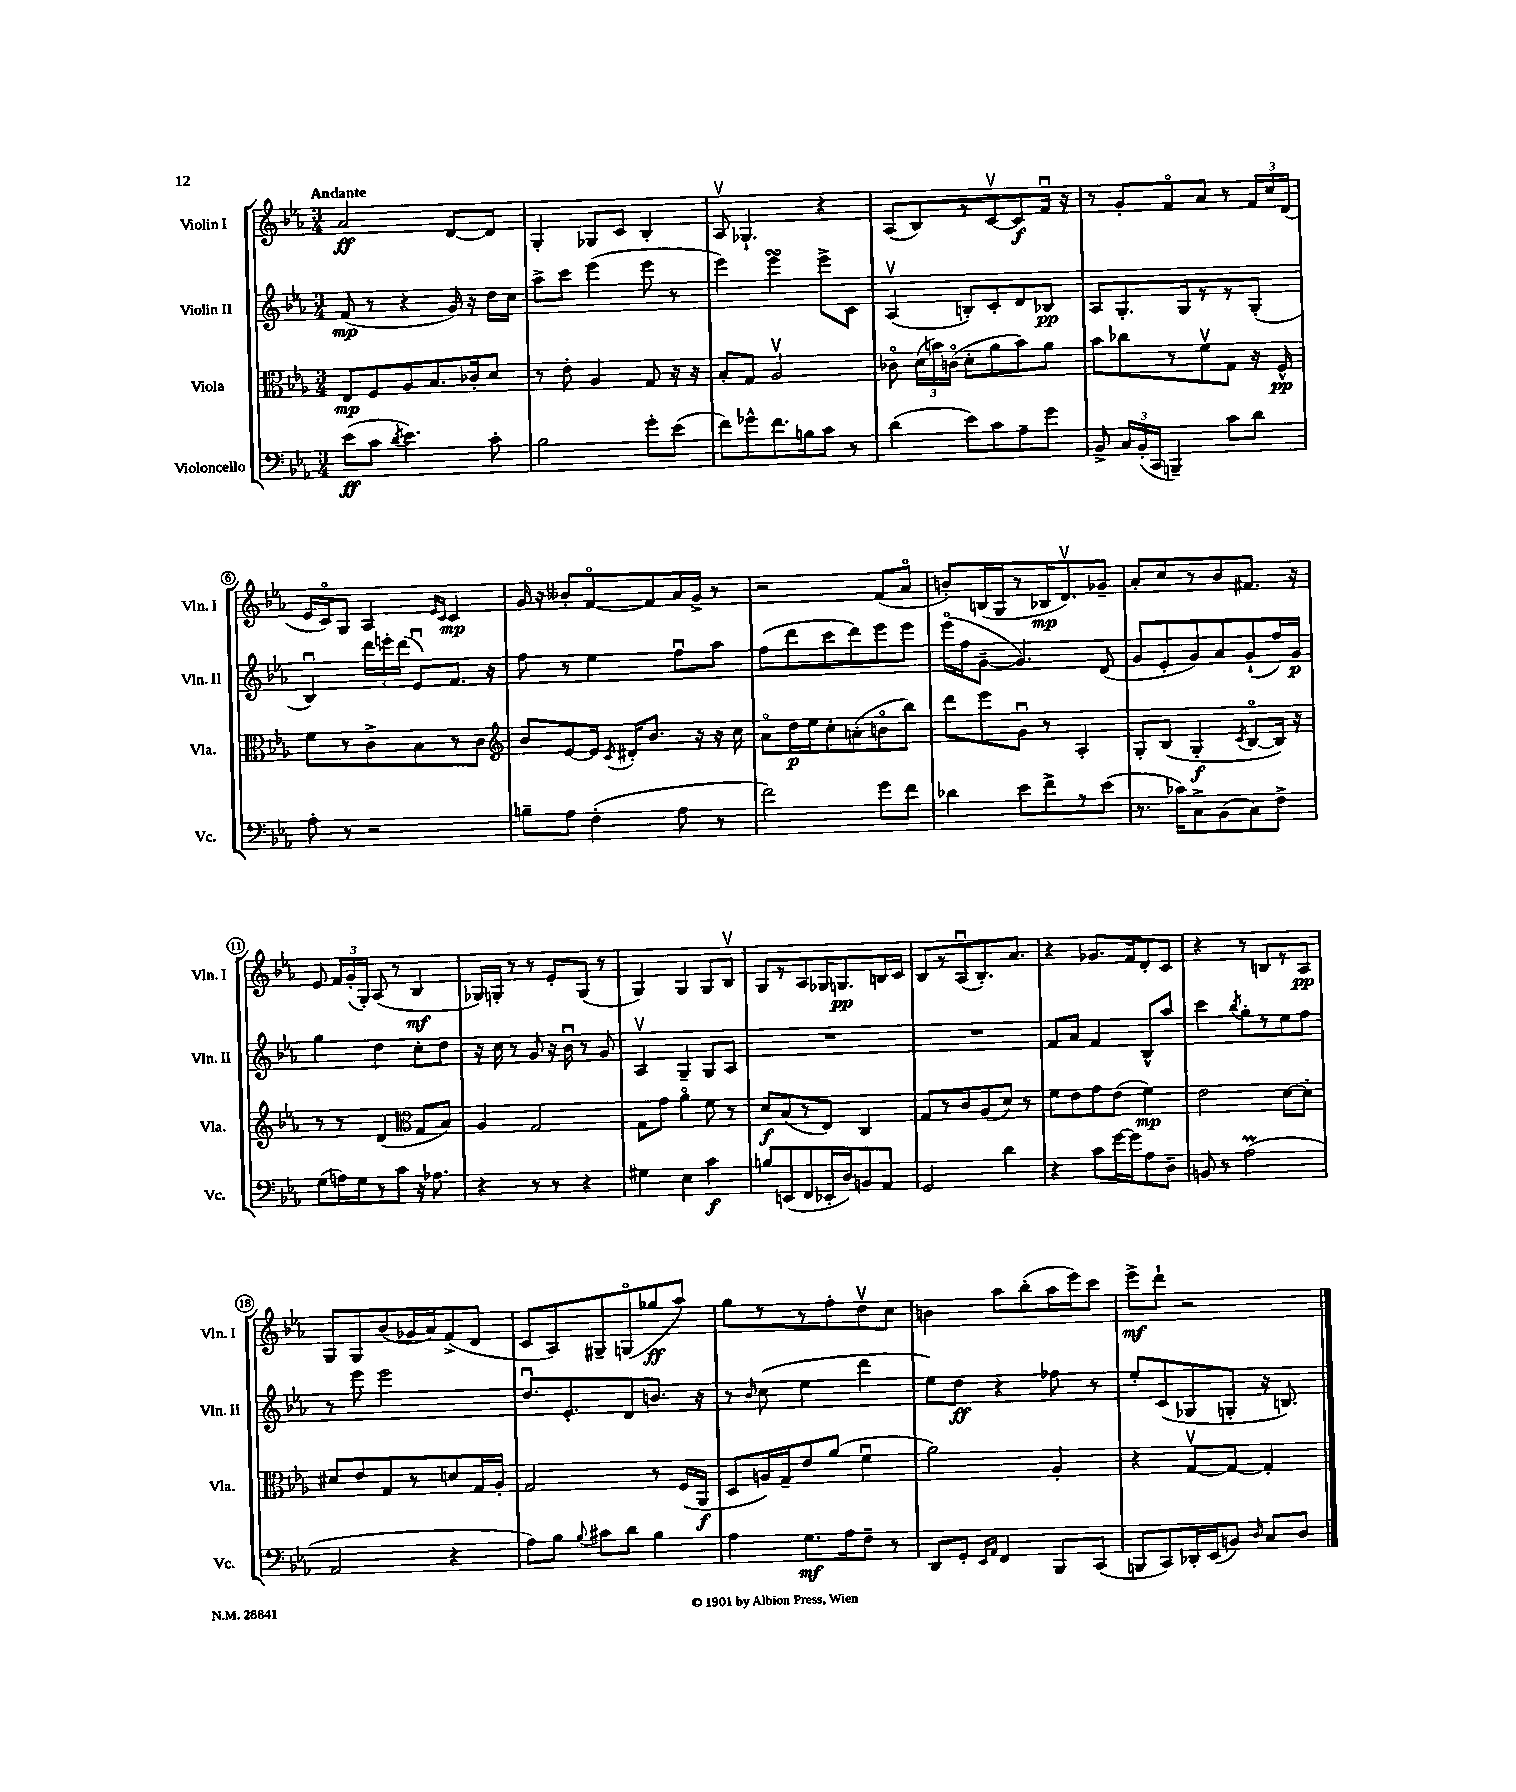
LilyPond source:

<<
\new StaffGroup <<
\new Staff = "s0" \with { instrumentName = "Violin I" shortInstrumentName = "Vln. I" } {
    \clef treble \key ees \major \numericTimeSignature \time 3/4 \tempo "Andante"
    \autoBeamOff aes'2\ff d'8[~ d'8] |
    g4-. ges8[ c'8] bes4-. |
    aes8\upbow ges4.-! r4 |
    aes8[( bes8) r8 c'8~\upbow c'8\f f'16]\downbow r16 |
    r8 g'8[-. f'8\flageolet aes'8] r8 \tuplet 3/2 { f'16[ c''16 d'16]( } |
    ees'16[ c'16\flageolet) g8] aes4 \grace { ees'16[ c'16] } c'4\mp |
    g'16 r16 beses'8[-. f'8~\flageolet f'8 aes'16 g'16]-> r8 |
    r2 f'8[( aes'8]\flageolet |
    b'8[-.) b16( g16 r8 bes16\mp d'8.\upbow) ges'8]-- |
    aes'8[-. c''8 r8 bes'8 fis'8.] r16 |
    ees'8 \tuplet 3/2 { f'16[ g'16-.( g16]-.) } aes8( r8 bes4\mf |
    ges16[) g16]-. r8 r8 ees'8[-. g8]( r8 |
    g4) g4 g8[ bes8]\upbow |
    g8[ r8 aes8 ges16 g8.\pp b16 c'16] |
    bes8[ r8 aes8\downbow( bes8.-.) aes'8.] |
    r4 ges'8.[ f'16 d'8-. c'8] |
    r4 r8 b8[ r8 aes8]\pp |
    g8[ g8 bes'8( ges'16 aes'16) f'8->( d'8] |
    c'8[ aes8) gis8-- g8\flageolet( ges''8\ff aes''8]) |
    g''8[ r8 r8 f''8-. d''8\upbow c''8] |
    b'4 aes''8[ bes''8-.( aes''16 ees'''16) c'''8] |
    ees'''8[->\mf d'''8]-! r2 \bar "|." |
}
\new Staff = "s1" \with { instrumentName = "Violin II" shortInstrumentName = "Vln. II" } {
    \clef treble \key ees \major \numericTimeSignature \time 3/4
    \autoBeamOff f'8\mp( r8 r4 g'16) r16 d''16[ c''16] |
    aes''8[-> c'''8] ees'''4( ees'''8 r8 |
    ees'''4) ees'''4\turn ees'''8[-> c'8] |
    aes4\upbow( b8[-.) c'8-. d'8 bes8]\pp |
    aes8[ g8.-. g16 r8 r8 g8]-.( |
    bes4\downbow) \tuplet 3/2 { d'''16[ e'''16-. d'''16]( } ees'8[\downbow) f'8.] r16 |
    f''8 r8 ees''4 f''8[\downbow aes''8] |
    f''8[( d'''8 c'''8 d'''8) ees'''8 ees'''8] |
    ees'''16[\flageolet( f''16 g'8]~-- g'4.) d'8( |
    g'8[ ees'8-. g'8) aes'8 g'8-!( f''16) g'16]\p |
    g''4 d''4 c''8[-. d''8] |
    r16 c''16 r8 g'8 r16 bes'16\downbow r8 g'8 |
    aes4\upbow g4-- g8[ aes8] |
    R2. |
    R2. |
    f'8[ aes'8] f'4 bes8[-^ aes''8] |
    c'''4 \acciaccatura { bes''8 } g''8[-. r8 ees''8 f''8] |
    r8 ees'''8 ees'''2 |
    d''8.[\downbow ees'8.-. d'8 b'8.] r16 |
    r8 \grace { bes'16 } c''8( ees''4 d'''4 |
    ees''8[) d''8]\ff r4 fes''8 r8 |
    ees''8[-. c'8( ges8 g8]-. r16 b8.) \bar "|." |
}
\new Staff = "s2" \with { instrumentName = "Viola" shortInstrumentName = "Vla." } {
    \clef alto \key ees \major \numericTimeSignature \time 3/4
    \autoBeamOff ees8[\mp f8 aes8 bes8. ces'16-. d'8] |
    r8 ees'8-. aes4 g8 r16 r16 |
    bes8[-. g8] aes2\upbow |
    ces'8\flageolet \tuplet 3/2 { d'16[( b'16) c'16]\flageolet( } d'8[-. aes'8 b'8) aes'8] |
    bes'8[ ces''8 r8 f'8\upbow g8] r16 f16-^\pp |
    f'8[ r8 c'8-> bes8 r8 c'8] |
    \clef treble bes'8[ ees'8~ ees'16] \acciaccatura { c'8 } dis'16[-. bes'8.] r16 r16 c''16 |
    aes'8[\flageolet d''16\p ees''16 c''8-. a'8-.( b'8\flageolet bes''8]) |
    d'''8[ ees'''8 g'8]\downbow r8 aes4-. |
    g8[-. bes8]( g4-.\f \acciaccatura { c'8 } bes8[~\flageolet bes16]) r16 |
    r8 r8 d'4( \clef alto g8[ bes8]) |
    aes4 g2 |
    g8[ g'8] aes'4\flageolet f'8 r8 |
    d'8[\f bes8( r8 ees8]) c4 |
    g8[ r8 c'8 aes8( d'8]) r8 |
    f'8[ ees'8 g'8 ees'8]( f'4\mp) |
    ees'2 d'8[~ d'8]-. |
    dis'8[ ees'8 g8 r8 d'8 g16 aes16]-. |
    g2 r8 f16[( aes,16]\f |
    d8[ a16) g16-- ees'8 aes'8]( f'4\downbow |
    aes'2) aes4-. |
    r4 g8[~\upbow g8]~ g4-. \bar "|." |
}
\new Staff = "s3" \with { instrumentName = "Violoncello" shortInstrumentName = "Vc." } {
    \clef bass \key ees \major \numericTimeSignature \time 3/4
    \autoBeamOff ees'8[\ff( c'8] \acciaccatura { d'8 } ees'4.) c'8-. |
    bes2 g'8[-. ees'8]( |
    f'8[) ges'8-^ f'8. b16 c'8] r8 |
    d'4( ees'8[) c'8 aes8-- g'8] |
    bes,8-> \tuplet 3/2 { c16[ bes,16-.( c,16] } b,,4--) c'8[ d'8] |
    aes8-. r8 r2 |
    b8[-- aes8] f4-.( aes8 r8 |
    f'2) g'8[ f'8] |
    des'4 ees'8[ f'8-> r8 ees'8]( |
    r8. ces'16[) c8-> bes,8( c8) f8]-> |
    g8[( a16) g16 r8 c'8] r16 aes8. |
    r4 r8 r8 r4 |
    gis4 ees4 c'4\f |
    b8[ e,8( f,8 ees,16-. d16) b,8 aes,8] |
    g,2 d'4 |
    r4 c'8[ g'16~ g'16 aes8 d8]-- |
    b,8 r8 aes2\prall( |
    aes,2 r4 |
    aes8[) bes8] \appoggiatura { bes8 } cis'8[ d'8] bes4 |
    aes4 g8.[\mf aes16 f8]-- r8 |
    d,8[ g,8]-. \grace { ees,16[ aes,16] } f,4 bes,,8[ c,8]( |
    b,,8[ c,8) des,16-. ees,16( b,8]) \grace { d16 } c8[ d8] \bar "|." |
}
>>
>>
\layout { \context { \Score \override BarNumber.stencil = #(make-stencil-circler 0.1 0.3 ly:text-interface::print) } }
